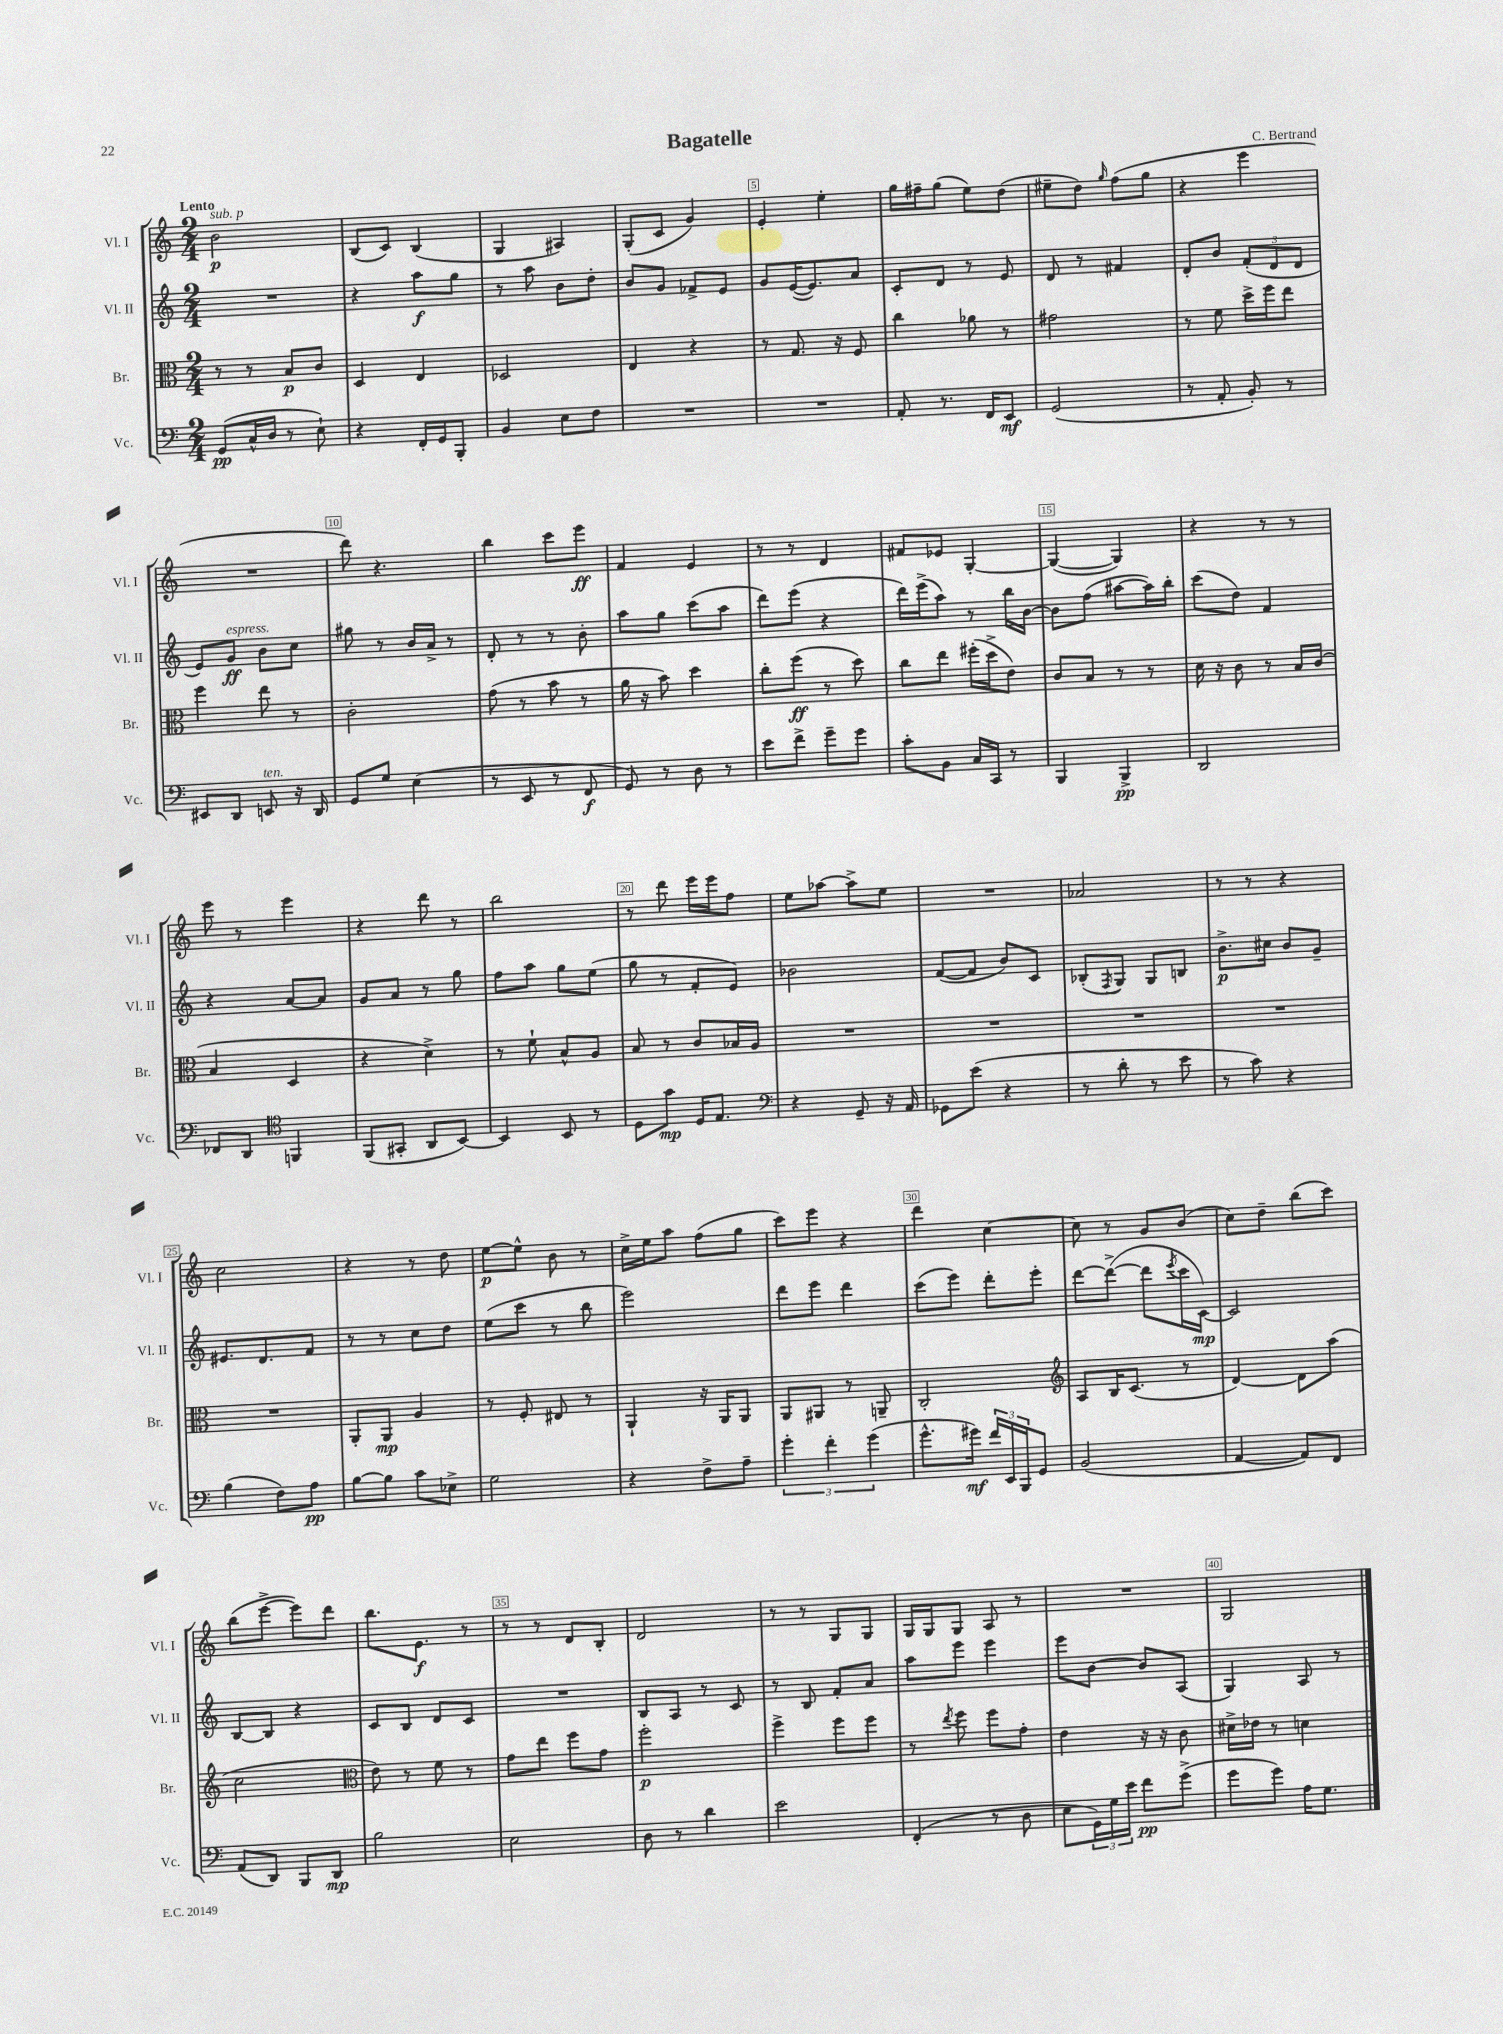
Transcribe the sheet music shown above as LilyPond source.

\header { title = "Bagatelle" composer = "C. Bertrand" }
<<
\new StaffGroup <<
\new Staff = "s0" \with { instrumentName = "Vl. I" shortInstrumentName = "Vl. I" } {
    \clef treble \key c \major \numericTimeSignature \time 2/4 \tempo "Lento"
    b'2\p^\markup { \italic "sub. p" } |
    b8( c'8) b4( |
    g4 ais4) |
    g8-.( c'8 g'4) |
    e'4-. e''4-. |
    g''16 fis''16-- g''8( e''8) d''8( |
    eis''8-- d''8) \grace { g''16 } f''8( g''8 |
    r4 e'''4 |
    R2 |
    d'''8) r4. |
    b''4 c'''8 e'''8\ff |
    f'4 e'4 |
    r8 r8 d'4 |
    fis'8 ees'8 g4~-. |
    g4~( g4) |
    r4 r8 r8 |
    e'''8 r8 e'''4 |
    r4 d'''8 r8 |
    b''2 |
    r8 d'''8 e'''16 e'''16 f''8 |
    e''8 aes''8~ aes''8-> e''8 |
    R2 |
    aes'2 |
    r8 r8 r4 |
    c''2 |
    r4 r8 d''8 |
    e''8~\p e''8-^ b'8 r8 |
    c''16-> e''16 a''8 f''8( g''8 |
    c'''8) e'''8 r4 |
    d'''4 c''4~ |
    c''8 r8 g'8 b'8( |
    c''8) d''8-- b''8( c'''8) |
    b''8( e'''8~-> e'''8) d'''8 |
    b''8. e'8.\f r8 |
    r8 r8 d'8 b8-. |
    d'2 |
    r8 r8 g8 g8 |
    g16 g16 g8 a8 r8 |
    R2 |
    g2 \bar "|." |
}
\new Staff = "s1" \with { instrumentName = "Vl. II" shortInstrumentName = "Vl. II" } {
    \clef treble \key c \major \numericTimeSignature \time 2/4
    R2 |
    r4 a''8\f g''8 |
    r8 a''8 b'8 d''8-. |
    b'8 g'8 fes'8-> e'8 |
    g'8 e'16~( e'8.) a'8 |
    c'8-. d'8 r8 e'8 |
    d'8 r8 fis'4 |
    d'8-. b'8 \tuplet 3/2 { f'8-.( d'8 d'8 } |
    e'8) g'8\ff^\markup { \italic "espress." } b'8 c''8 |
    gis''8 r8 b'16 a'16-> r8 |
    d'8-. r8 r8 b'8-. |
    a''8 g''8 c'''8( a''8 |
    d'''8) e'''8( r4 |
    d'''16) e'''16->( a''8) r8 b''16 b'16~ |
    b'8 f''8( ais''8~ ais''16) b''16-. |
    c'''8( d''8) f'4 |
    r4 a'8~ a'8 |
    g'8 a'8 r8 g''8 |
    f''8 a''8 g''8 e''8( |
    g''8 r8 f'8-. e'8) |
    bes'2 |
    f'8~( f'8 b'8) c'8 |
    bes8-.( \acciaccatura { f8 } g8) g8 b8 |
    b'8.->\p cis''16 b'8 g'8-- |
    eis'8. d'8. f'8 |
    r8 r8 c''8 d''8 |
    e''8( c'''8 r8 b''8 |
    e'''2) |
    d'''8 e'''8 d'''4 |
    c'''8( e'''8) d'''8-. e'''8-. |
    d'''8~ d'''8~->( d'''8 \acciaccatura { e'''8 } c'''16 c'16~\mp) |
    c'2 |
    b8~ b8 r4 |
    c'8 b8 d'8 c'8 |
    R2 |
    b8 a8 r8 c'8 |
    r8 b8 f'8-. a'8 |
    a''8 e'''8 e'''4 |
    e'''8 b'8~ b'8 a8( |
    g4) a8 r8 \bar "|." |
}
\new Staff = "s2" \with { instrumentName = "Br." shortInstrumentName = "Br." } {
    \clef alto \key c \major \numericTimeSignature \time 2/4
    r8 r8 b8\p c'8 |
    d4 e4 |
    des2 |
    e4 r4 |
    r8 g8. r16 f8 |
    c''4 aes'8 r8 |
    gis'2 |
    r8 f'8 d''16-> f''16 e''8 |
    f''4 e''8 r8 |
    c'2-. |
    g'8( r8 b'8 r8 |
    a'16 r16 b'8) d''4 |
    c''8-. f''8\ff( r8 d''8) |
    c''8 e''8 fis''16-.( d''16-> e'8) |
    c'8 b8 r8 r8 |
    d'16 r16 c'8 r8 b16 c'16( |
    b4 d4 |
    r4 d'4->) |
    r8 f'8-! b8-^ a8 |
    b8 r8 c'8 bes16 a16 |
    R2 |
    R2 |
    R2 |
    R2 |
    R2 |
    a,8-. a,8\mp a4 |
    r8 f8-. eis8 r8 |
    a,4-! r16 a,16 a,8 |
    a,8 ais,8 r8 a,8-- |
    c2-. |
    \clef treble a8 b16 c'8.( r8 |
    d'4~) d'8 a''8( |
    c''2 |
    \clef alto e'8) r8 f'8 r8 |
    g'8 e''8 f''8 g'8 |
    f''2-.\p |
    f''4-> f''8 f''8 |
    r8 \acciaccatura { e''8 } f''8 f''8 g'8-. |
    e'4 r16 r16 c'8 |
    dis'16-> ees'16 r8 d'4 \bar "|." |
}
\new Staff = "s3" \with { instrumentName = "Vc." shortInstrumentName = "Vc." } {
    \clef bass \key c \major \numericTimeSignature \time 2/4
    g,8\pp( c16-^ d16 r8 e8-!) |
    r4 f,16-. g,16 b,,8-. |
    b,4 e8 f8 |
    R2 |
    R2 |
    a,8-. r8. f,16 e,8\mf |
    g,2( |
    r8 a,8-. b,8-.) r8 |
    eis,8 d,8 e,8^\markup { \italic "ten." } r16 d,16 |
    g,8 g8 e4( |
    r8 e,8 r8 f,8\f |
    g,8) r8 d8 r8 |
    e'8 f'8-> g'8-- g'8 |
    c'8-. b,8 c16 c,16 r8 |
    b,,4 b,,4->\pp |
    d,2 |
    fes,8 d,8 \clef tenor f,4 |
    f,8( gis,8-. a,8 b,8~) |
    b,4 b,8 r8 |
    d8 g'8\mp d16 e8. |
    \clef bass r4 g,8-- r16 a,16 |
    ges,8 e'8( r4 |
    r8 d'8-. r8 e'8 |
    r8 c'8) r4 |
    b4( f8) a8\pp |
    b8~ b8 c'8 ees8-> |
    g2 |
    r4 f8-> a8-- |
    \tuplet 3/2 { g'4-. f'4-. g'4( } |
    g'8.-^ gis'16\mf) \tuplet 3/2 { f'16 e,16 b,,16 } g,8 |
    b,2( |
    a,4~ a,8) f,8 |
    a,8( d,8) b,,8 d,8\mp |
    b2 |
    e2 |
    d8 r8 d'4 |
    e'2 |
    f,4-.( r8 d8 |
    e8 \tuplet 3/2 { g,16) g16 e'16 } f'8\pp g'8->( |
    g'8 g'8) a16 g8. \bar "|." |
}
>>
>>
\layout { \context { \Score \override BarNumber.break-visibility = ##(#f #t #t) barNumberVisibility = #(every-nth-bar-number-visible 5) \override BarNumber.stencil = #(make-stencil-boxer 0.1 0.3 ly:text-interface::print) } }
